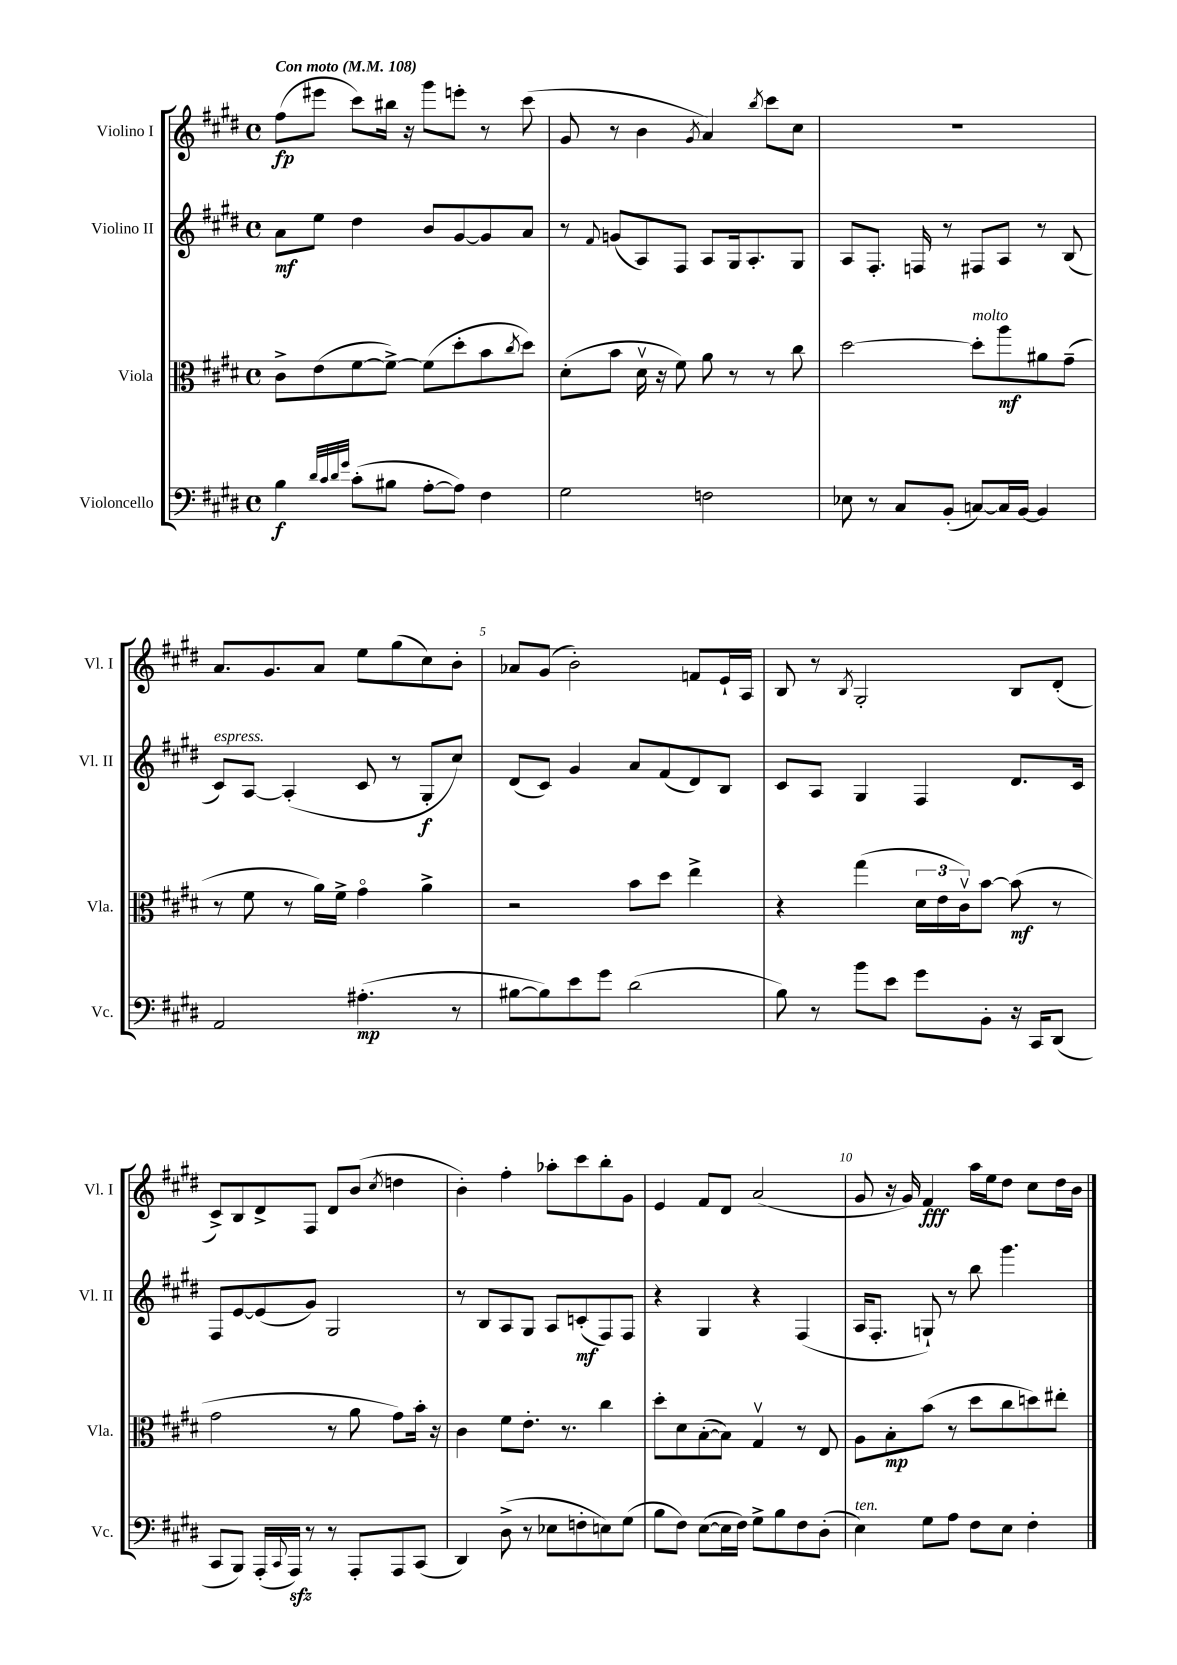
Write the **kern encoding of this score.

**kern	**dynam	**kern	**dynam	**kern	**dynam	**kern	**dynam
*part4	*part4	*part3	*part3	*part2	*part2	*part1	*part1
*staff4	*staff4	*staff3	*staff3	*staff2	*staff2	*staff1	*staff1
*I"Violoncello	*	*I"Viola	*	*I"Violino II	*	*I"Violino I	*
*I'Vc.	*	*I'Vla.	*	*I'Vl. II	*	*I'Vl. I	*
*clefF4	*	*clefC3	*	*clefG2	*	*clefG2	*
*k[f#c#g#d#]	*	*k[f#c#g#d#]	*	*k[f#c#g#d#]	*	*k[f#c#g#d#]	*
*M4/4	*	*M4/4	*	*M4/4	*	*M4/4	*
*met(c)	*	*met(c)	*	*met(c)	*	*met(c)	*
*MM108	*	*MM108	*	*MM108	*	*MM108	*
=1	=1	=1	=1	=1	=1	=1	=1
!	!	!	!	!	!	!LO:TX:a:B:t=Con moto	!
4B\	f	8c#^\L	.	8a\L	mf	(8ff#\L	fp
.	.	(8e\	.	8ee\J	.	8eee#X\J	.
32qqd#/LLL	.	.	.	.	.	.	.
32qqc#/	.	.	.	.	.	.	.
32qqd#/	.	.	.	.	.	.	.
32qqg#/JJJ	.	.	.	.	.	.	.
(8c#'\L	.	[8f#\	.	4dd#\	.	8ccc#\L)	.
8B#X\J	.	8f#^\J_)	.	.	.	16bb#X\Jk	.
.	.	.	.	.	.	16r	.
[8A'\L	.	(8f#\L]	.	8b/L	.	8ggg#\L	.
8A\J])	.	8dd#'\	.	[8g#/	.	8eeen'\J	.
4F#\	.	8b\	.	8g#/]	.	8r	.
.	.	8qcc#/	.	.	.	.	.
.	.	8dd#\J)	.	8a/J	.	(8ccc#\	.
=2	=2	=2	=2	=2	=2	=2	=2
2G#\	.	(8d#'\L	.	8r	.	8g#/	.
.	.	.	.	8qqf#/	.	.	.
.	.	8b\J	.	(8gn/L	.	8r	.
.	.	16d#v\	.	8A/)	.	4b\	.
.	.	16r	.	.	.	.	.
.	.	8f#\)	.	8F#/J	.	.	.
.	.	.	.	.	.	8qg#/	.
2Fn\	.	8a\	.	8A/L	.	4a/)	.
.	.	8r	.	16G#/k	.	.	.
.	.	.	.	8.A'/	.	.	.
.	.	.	.	.	.	8qbb/	.
.	.	8r	.	.	.	8ccc#\L	.
.	.	8cc#\	.	8G#/J	.	8cc#\J	.
=3	=3	=3	=3	=3	=3	=3	=3
8E-X\	.	[2dd#\	.	8A/L	.	1r	.
8r	.	.	.	8.F#'/J	.	.	.
8C#/L	.	.	.	.	.	.	.
.	.	.	.	16Fn/	.	.	.
(8BB'/J	.	.	.	8r	.	.	.
!	!	!LO:TX:a:i:t=molto	!	!	!	!	!
[8Cn/L)	.	8dd#'\L]	.	8F#X/L	.	.	.
16C/L]	.	8aa\	mf	8A/J	.	.	.
[16BB/JJ	.	.	.	.	.	.	.
4BB/]	.	8a#X\	.	8r	.	.	.
.	.	(8g#~\J	.	(8B/	.	.	.
!!LO:LB:g=z
=4	=4	=4	=4	=4	=4	=4	=4
!	!	!	!	!LO:TX:a:i:t=espress.	!	!	!
2AA/	.	8r	.	8c#/L)	.	8.a/L	.
.	.	8f#\	.	[8A/J	.	.	.
.	.	.	.	.	.	8.g#/	.
.	.	8r	.	(4A'/]	.	.	.
.	.	16a\LL)	.	.	.	8a/J	.
.	.	16f#^\JJ	.	.	.	.	.
(4.A#X'\	mp	4g#\	.	8c#/	.	8ee\L	.
.	.	.	.	8r	.	(8gg#\	.
.	.	4a^\	.	8G#'/L	f	8cc#\)	.
8r	.	.	.	8cc#/J)	.	8b'\J	.
=5	=5	=5	=5	=5	=5	=5	=5
[8B#X\L	.	2r	.	(8d#/L	.	8a-X/L	.
8B#\])	.	.	.	8c#/J)	.	(8g#/J	.
8e\	.	.	.	4g#/	.	2b'\)	.
8g#\J	.	.	.	.	.	.	.
(2d#\	.	8b\L	.	8a/L	.	.	.
.	.	8dd#\J	.	(8f#/	.	.	.
.	.	4ee^\	.	8d#/)	.	8fn/L	.
.	.	.	.	8B/J	.	16e`/L	.
.	.	.	.	.	.	16A/JJ	.
=6	=6	=6	=6	=6	=6	=6	=6
8B\)	.	4r	.	8c#/L	.	8B/	.
8r	.	.	.	8A/J	.	8r	.
.	.	.	.	.	.	8qB/	.
8b\L	.	(4gg#\	.	4G#/	.	2G#'/	.
8e\J	.	.	.	.	.	.	.
8g#\L	.	24d#\LL	.	4F#/	.	.	.
.	.	24e\	.	.	.	.	.
.	.	24c#v\J)	.	.	.	.	.
8BB'\J	.	[8b\J	.	.	.	.	.
16r	.	(8b\]	mf	8.d#/L	.	8B/L	.
16CC#/KL	.	.	.	.	.	.	.
(8DD#/J	.	8r	.	.	.	(8d#'/J	.
.	.	.	.	16c#/Jk	.	.	.
!!LO:LB:g=z
=7	=7	=7	=7	=7	=7	=7	=7
8CC#/L	.	2g#\	.	8F#/L	.	8c#^/L)	.
8BBB/J)	.	.	.	[8e/	.	8B/	.
(16AAA'/LL	.	.	.	(8e/]	.	8d#^/	.
8qqCC#/	.	.	.	.	.	.	.
16AAAzz/JJ)	.	.	.	.	.	.	.
8r	.	.	.	8g#/J)	.	8F#/J	.
8r	.	8r	.	2G#/	.	8d#/L	.
8AAA'/L	.	8a\	.	.	.	(8b/J	.
.	.	.	.	.	.	8qcc#/	.
8AAA/	.	8g#\L)	.	.	.	4ddn\	.
(8CC#/J	.	16b'\Jk	.	.	.	.	.
.	.	16r	.	.	.	.	.
=8	=8	=8	=8	=8	=8	=8	=8
4DD#/)	.	4c#\	.	8r	.	4b'\)	.
.	.	.	.	8B/L	.	.	.
(8D#^\	.	8f#\L	.	8A/	.	4ff#'\	.
8r	.	8.e'\J	.	8G#/J	.	.	.
8E-X\L	.	.	.	8A/L	.	8aa-X'\L	.
.	.	8.r	.	.	.	.	.
8Fn'\	.	.	.	(8cn'/	mf	8ccc#\	.
8En\)	.	4cc#\	.	8F#/)	.	8bb'\	.
(8G#\J	.	.	.	8F#/J	.	8g#\J	.
=9	=9	=9	=9	=9	=9	=9	=9
8B\L	.	8dd#'\L	.	4r	.	4e/	.
8F#\J)	.	8d#\	.	.	.	.	.
([8E\L	.	([8B'\	.	4G#/	.	8f#/L	.
16E\L]	.	8B\J])	.	.	.	8d#/J	.
16F#\JJ)	.	.	.	.	.	.	.
8G#^\L	.	4G#v/	.	4r	.	(2a/	.
8B\	.	.	.	.	.	.	.
8F#\	.	8r	.	(4F#/	.	.	.
(8D#'\J	.	8E/	.	.	.	.	.
=10	=10	=10	=10	=10	=10	=10	=10
!LO:TX:a:i:t=ten.	!	!	!	!	!	!	!
4E\)	.	8A\L	.	16A/KL	.	8g#/	.
.	.	.	.	8.F#'/J	.	.	.
.	.	8B'\	mp	.	.	16r	.
.	.	.	.	.	.	16g#/)	.
8G#\L	.	(8b\J	.	8Gn`/)	.	4f#/	fff
8A\J	.	8r	.	8r	.	.	.
8F#\L	.	8dd#\L	.	8bb\	.	16aa\LL	.
.	.	.	.	.	.	16ee\J	.
8E\J	.	8cc#\	.	4.ggg#\	.	8dd#\J	.
4F#'\	.	8ddn\)	.	.	.	8cc#\L	.
.	.	8ee#X'\J	.	.	.	16dd#\L	.
.	.	.	.	.	.	16b\JJ	.
==	==	==	==	==	==	==	==
*-	*-	*-	*-	*-	*-	*-	*-
